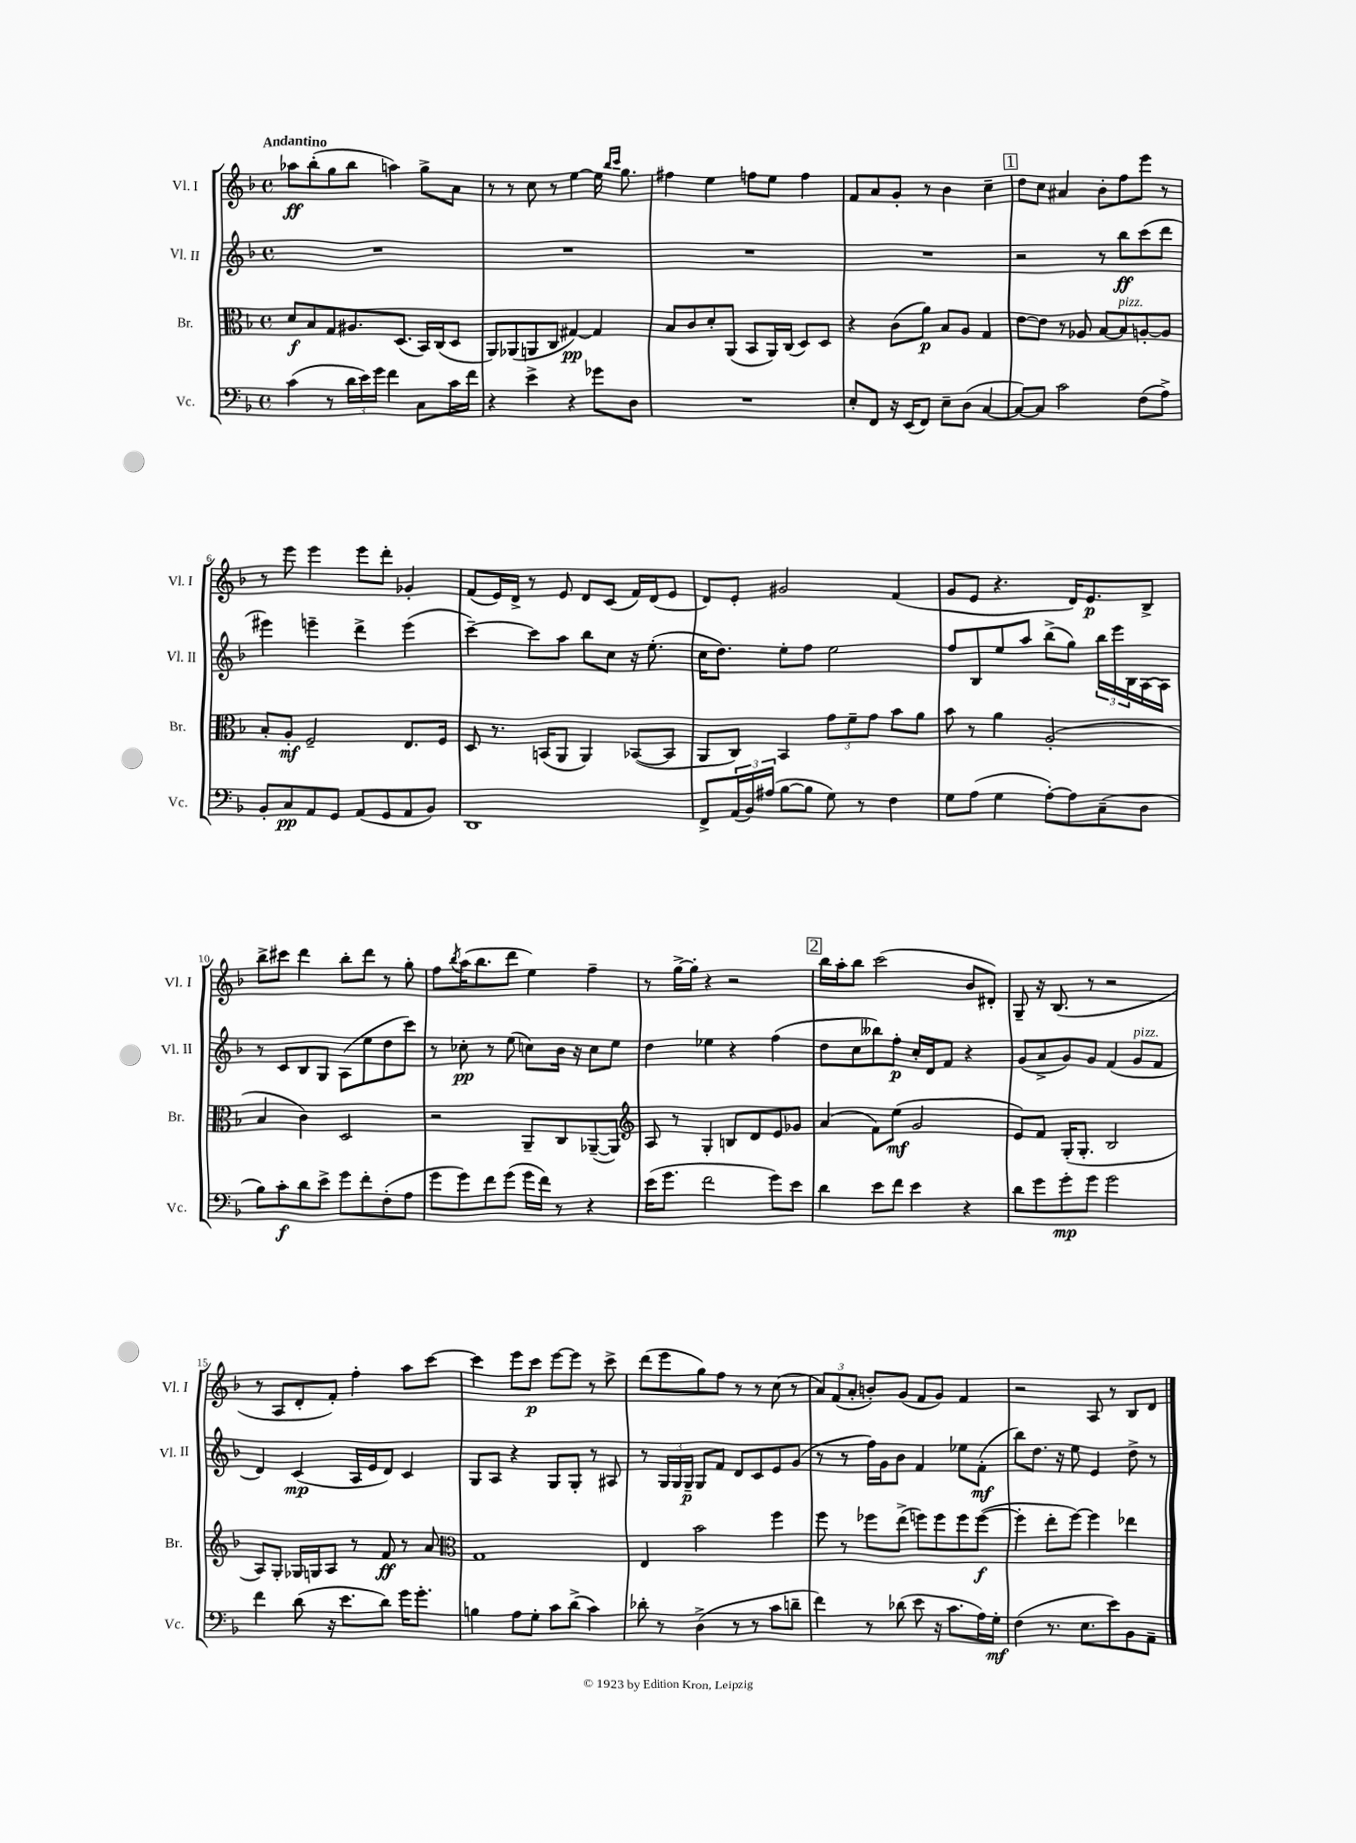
<<
\new StaffGroup <<
\new Staff = "s0" \with { instrumentName = "Vl. I" shortInstrumentName = "Vl. I" } {
    \clef treble \key f \major \defaultTimeSignature \time 4/4 \tempo "Andantino"
    aes''8\ff bes''8-.( g''8 bes''8 a''4) g''8-> a'8 |
    r8 r8 c''8 r8 e''4~ e''16 \grace { bes''16 c'''16 } g''8. |
    fis''4 e''4 f''8 e''8 f''4 |
    f'8 a'8 g'8-. r8 bes'4 c''4-- |
    \mark \markup { \box "1" } d''8 c''8 ais'4 bes'8-. f''8 e'''8 r8 |
    r8 e'''8 e'''4 e'''8 d'''8-. ges'4-. |
    f'8( e'16) d'16-> r8 e'8 d'8 c'8( f'16) d'16( e'8 |
    d'8) e'8-. gis'2 f'4( |
    g'8 e'8 r4. d'16) e'8.\p bes8-> |
    bes''8-> cis'''8 d'''4 bes''8-. d'''8 r8 g''8-. |
    f''8 \acciaccatura { bes''8 } a''16( bes''8. d'''8 e''4) f''4-- |
    r8 g''16~-> g''16-. r4 r2 |
    \mark \markup { \box "2" } bes''16 a''16-. bes''8 c'''2( bes'8 dis'8-.) |
    g8-- r16 bes8.( r8 r2 |
    r8 a8 d'8-. f'8-.) f''4-. a''8 c'''8~ |
    c'''4 e'''8 c'''8\p e'''8~ e'''8 r8 c'''8-> |
    d'''8( e'''8 g''8) f''8 r8 r8 c''8( r8 |
    \tuplet 3/2 { a'8) f'8( a'8-. } b'8-.) g'8( f'8 g'8) f'4 |
    r2 a8 r8 bes8 d'8 \bar "|." |
}
\new Staff = "s1" \with { instrumentName = "Vl. II" shortInstrumentName = "Vl. II" } {
    \clef treble \key f \major \defaultTimeSignature \time 4/4
    R1 |
    R1 |
    R1 |
    R1 |
    \mark \markup { \box "1" } r2 r8 bes''8\ff c'''8( d'''8 |
    eis'''4) e'''4-- d'''4-> e'''4( |
    c'''4~--) c'''8 a''8 bes''8 c''8 r16 e''8.-.( |
    c''16 d''8.) e''8-. f''8 e''2 |
    f''8 bes8 e''8 a''8 bes''8->( g''8) \tuplet 3/2 { bes''16 e'''16 bes16 } a16~ a16 |
    r8 c'8 bes8 g8 a8( e''8 d''8 c'''8) |
    r8 ces''8-.\pp r8 e''8( c''8) bes'16 r16 c''8 e''8 |
    d''4 ees''4 r4 f''4( |
    \mark \markup { \box "2" } d''8 c''8 beses''8) f''8-.\p c''16-. d'16 f'8 r4 |
    g'8( a'8-> g'8) g'8 f'4( g'8^\markup { \italic "pizz." } f'8 |
    d'4) c'4\mp( a16 e'16 d'8) c'4 |
    g8 a8 r4 g8 g8-. r8 ais8 |
    r8 \tuplet 3/2 { g16 g16 g16--\p } g8 f'8 d'8 c'8 e'8 g'8( |
    r8 r8 f''16) g'16 bes'8 f'4 ees''8 f'8-.\mf( |
    bes''8) d''8. r16 e''8 e'4 d''8-> r8 \bar "|." |
}
\new Staff = "s2" \with { instrumentName = "Br." shortInstrumentName = "Br." } {
    \clef alto \key f \major \defaultTimeSignature \time 4/4
    d'8\f bes8 g8 ais8. d8.( bes,16) c16( d8 |
    a,8) aes,8( a,8 c8 gis4~\pp) gis4 |
    bes8 c'8 d'8-. a,8( bes,8 a,16) c16( d8) d8 |
    r4 c'8( a'8\p) bes8 a8 g4 |
    \mark \markup { \box "1" } e'8~ e'8 r8 aes8 bes8~ bes8^\markup { \italic "pizz." } a8~-. a8 |
    bes8-. a8-.\mf f2-- e8. f16 |
    d8 r8. b,16( a,8 a,4) bes,8~( bes,8 |
    a,8 c8) bes,4 \tuplet 3/2 { g'8 f'8-- g'8 } bes'8 a'8 |
    bes'8 r8 a'4 a2-.( |
    bes4 c'4) d2 |
    r2 a,8-- c8 aes,8~--( aes,8) |
    \clef treble a8 r8 g4-. b8 d'8 e'8 ges'8 |
    \mark \markup { \box "2" } a'4( f'8) e''8\mf( g'2 |
    e'8) f'8 g16-.( g8.-. bes2 |
    a8) g8-. ges16 g16 a8 r8 f'8\ff r8 a'8 |
    \clef alto g1 |
    e4 bes'2 f''4 |
    f''8 r8 fes''8 e''8->( f''8) f''8 f''8 f''8~\f( |
    f''4-. e''8-. f''8~) f''4 ees''4 \bar "|." |
}
\new Staff = "s3" \with { instrumentName = "Vc." shortInstrumentName = "Vc." } {
    \clef bass \key f \major \defaultTimeSignature \time 4/4
    c'4( r8 \tuplet 3/2 { d'16 e'16) g'16 } f'4 c8 c'16 f'16 |
    r4 e'4-> r4 ges'8 d8 |
    R1 |
    e8-. f,8 r16 e,16( f,8) e8-- d8( c4~ |
    \mark \markup { \box "1" } c8~) c8 c'2 f8( a8->) |
    bes,8-. c8\pp a,8 g,8 a,8( g,8 a,8 bes,8) |
    d,1 |
    f,8-> \tuplet 3/2 { a,16( bes,16) ais16( } bes8~ bes8 g8) r8 f4 |
    g8 a8( g4 a8~-.) a8 c8--( d8 |
    bes8) c'8-.\f d'8 e'8-> g'8 f'8-. f8-.( a8 |
    g'8 g'8) f'8 g'8( g'16 f'16) r8 r4 |
    e'16( g'8. f'2 g'8) e'8 |
    \mark \markup { \box "2" } d'4 e'8 f'8 e'4 r4 |
    d'8 g'8 g'8-.\mp g'8 g'2 |
    f'4 d'8( r16 e'8. d'8) g'16 g'8.-. |
    b4 a8 g8-. c'8 d'8->( c'4) |
    des'8-. r8 d4->( r8 r8 c'8 d'8-- |
    f'4) r8 des'8( e'8 r16 c'8. a16) g16-.\mf |
    f4( r8. e8. e'8) bes,8 a,8-- \bar "|." |
}
>>
>>
